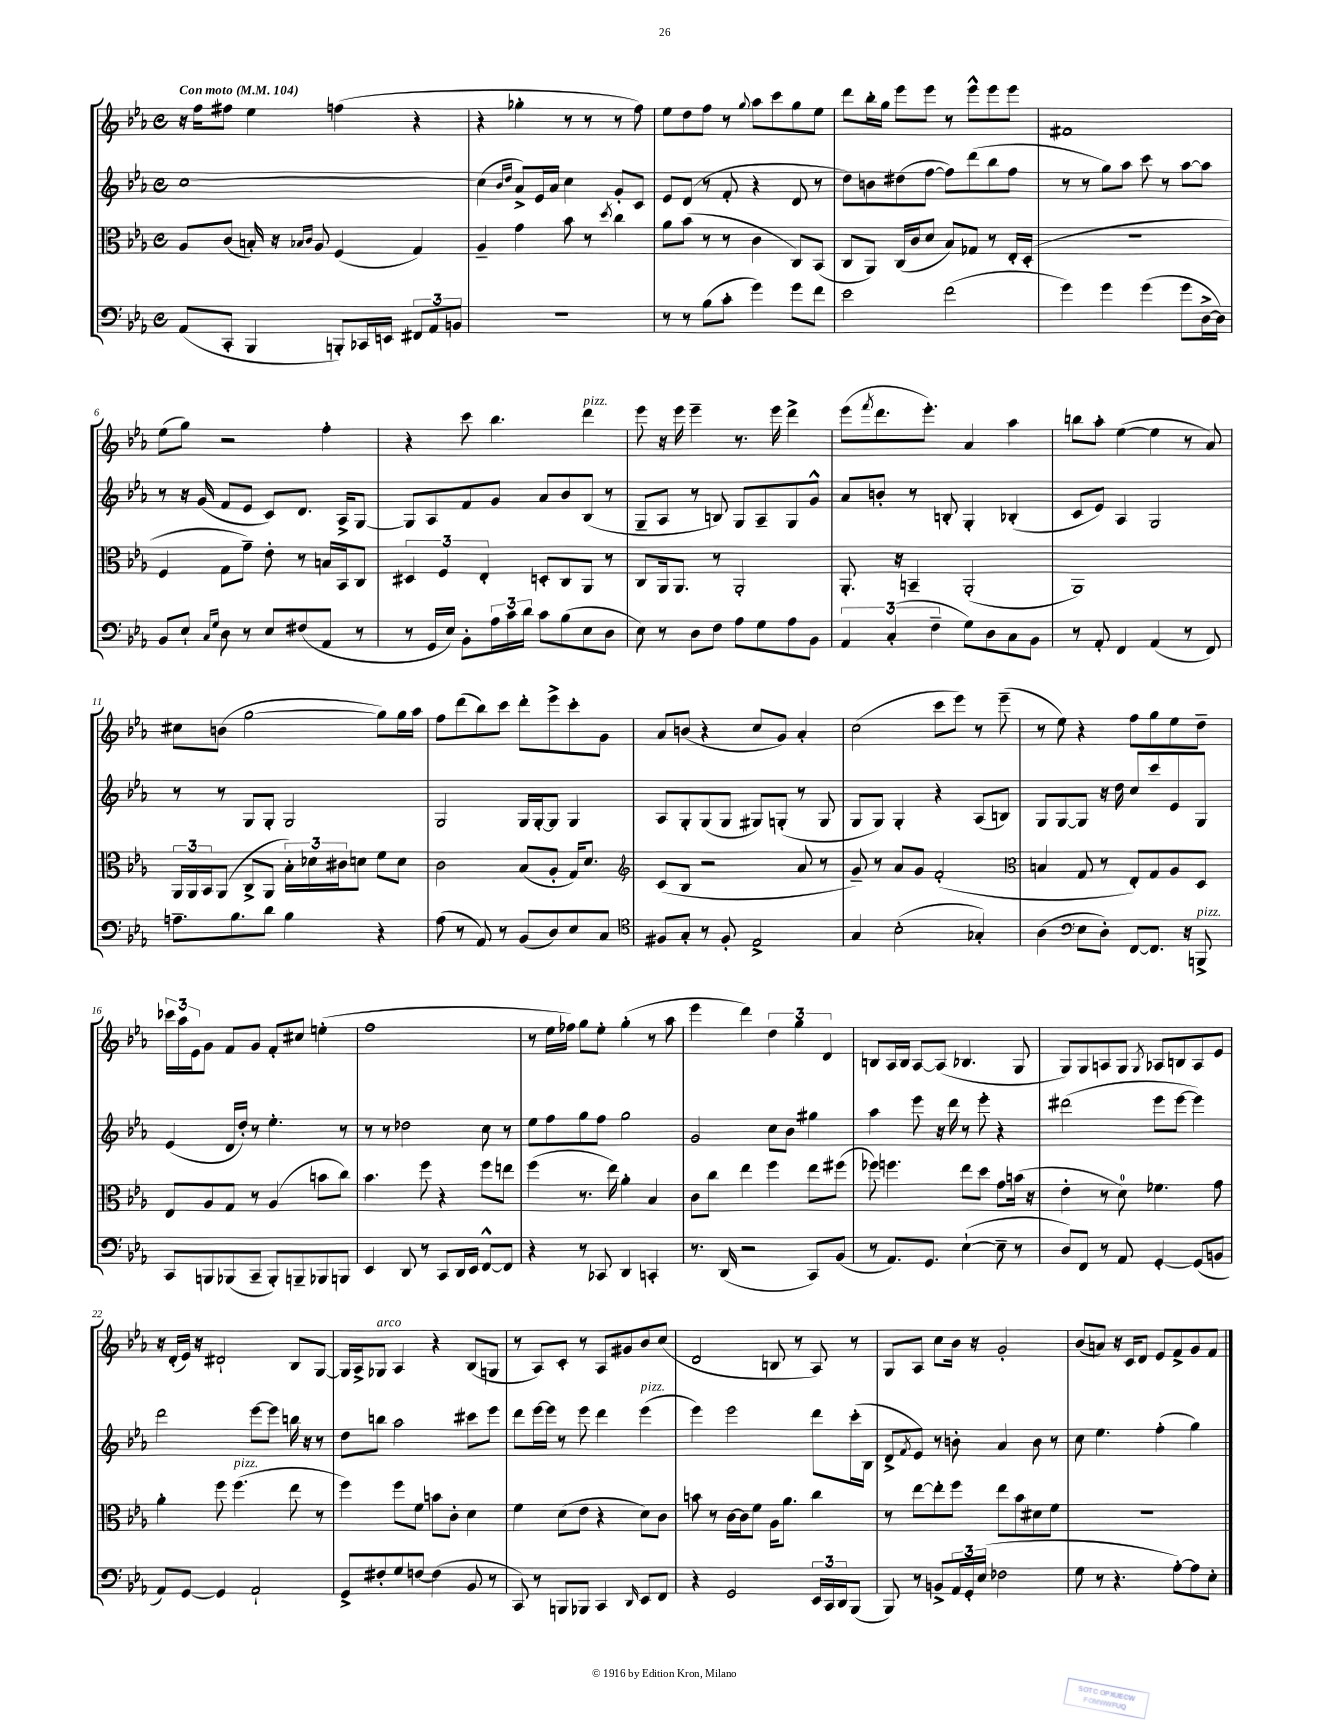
<<
\new StaffGroup <<
\new Staff = "s0" {
    \clef treble \key ees \major \defaultTimeSignature \time 4/4 \tempo "Con moto" 4 = 104
    r16 f''16 fis''8 ees''4 f''4( r4 |
    r4 ges''4-. r8 r8 r8 f''8) |
    ees''8 d''8 f''8 r8 \appoggiatura { g''8 } aes''8 c'''8 g''8 ees''8 |
    d'''8 bes''16-. g''16 ees'''8 ees'''8 r8 ees'''8-^ ees'''8 ees'''8 |
    fis'1 |
    ees''8( g''8) r2 f''4-. |
    r4 c'''8 bes''4. d'''4^\markup { \italic "pizz." } |
    ees'''8 r16 ees'''16 ees'''4-- r8. ees'''16 d'''4-> |
    ees'''8( \acciaccatura { f'''8 } d'''8. ees'''8.-.) aes'4 aes''4 |
    b''8 aes''8-. ees''4~( ees''4 r8 aes'8) |
    cis''8 b'8( g''2~ g''8) g''16 aes''16 |
    f''8 d'''8( bes''8) c'''8 d'''8-. ees'''8-> c'''8-. g'8 |
    aes'8 b'8( r4 c''8 g'8) aes'4-. |
    c''2( c'''8 ees'''8) r8 ees'''8--( |
    r8 ees''8) r4 f''8 g''8 ees''8 d''8-- |
    \tuplet 3/2 { ces'''16 aes''16 ees'16 } g'8 f'8 g'8 f'8-. cis''8 e''4-.( |
    f''1 |
    r8 ees''16 fes''16) g''8 ees''8-. g''4-.( r8 aes''8 |
    ees'''4 d'''4) \tuplet 3/2 { d''4 g''4 d'4 } |
    b8 aes16 b16 aes8~ aes8( bes4. g8 |
    g8) g8 a8 g8 \acciaccatura { g8 } aes8 b8 aes8 ees'8 |
    r16 d'16-.( ees'16) r16 dis'2-! bes8 g8~ |
    g16 aes16-> ges8^\markup { \italic "arco" } aes4 r4 bes8( g8 |
    r8 aes8) c'8-. r8 aes8 gis'8 bes'8 c''8( |
    d'2 b8 r8 aes8) r8 |
    g8 aes8 c''8 bes'16 r16 g'2-. |
    bes'8( a'8) r16 c'16 d'8 ees'8 f'8-> g'8 f'8 \bar "|." |
}
\new Staff = "s1" {
    \clef treble \key ees \major \defaultTimeSignature \time 4/4
    c''1~ |
    c''4( \grace { bes'16 d''16 } aes'8->) ees'16 aes'16 c''4 g'8-. c'8 |
    ees'8 d'8( r8 f'8-. r4 d'8 r8 |
    d''8) b'8 dis''8( f''8~ f''8) d'''8( bes''8 f''8 |
    r8 r8 g''8) aes''8 c'''8 r8 aes''8~ aes''8 |
    r8 r16 g'16( f'8 ees'8 c'8) d'8. aes16-> g8~ |
    g8 aes8 f'8 g'8 aes'8 bes'8 bes8( r8 |
    g8-- aes8 r8 b8) g8 aes8-- g8 g'8-^ |
    aes'8 b'8-. r8 b8-. g4-. bes4-.( |
    c'8 ees'8) aes4 g2 |
    r8 r8 g8 g8-. g2 |
    g2 g16 g16~-. g8 g4 |
    aes8 g8-. g8( g8 gis8) g8-.( r8 g8 |
    g8 g8) g4-. r4 aes8( b8) |
    g8 g8~ g8 r16 d''16 c''8 c'''8 ees'8 g8 |
    ees'4( d'16 d''16-.) r8 ees''4.-. r8 |
    r8 r8 des''2 c''8 r8 |
    ees''8 f''8 g''8 f''8 g''2 |
    g'2 c''8 bes'8 gis''4 |
    aes''4 ees'''8 r16 d'''16 r8 ees'''8-. r4 |
    dis'''2( ees'''8 ees'''8~ ees'''4) |
    d'''2 ees'''8~ ees'''8 b''16 r16 r8 |
    d''8 b''8 aes''2 cis'''8 ees'''8 |
    d'''8 ees'''16~ ees'''16 r8 ees'''8 d'''4 ees'''4^\markup { \italic "pizz." }( |
    ees'''4) ees'''2 d'''8 c'''16-.( bes16 |
    d'8-> \acciaccatura { f'8 } ees'8) r8 b'8-. aes'4 b'8 r8 |
    c''8 ees''4. f''4-.( g''4) \bar "|." |
}
\new Staff = "s2" {
    \clef alto \key ees \major \defaultTimeSignature \time 4/4
    aes8 c'8( b16-.) r16 \grace { bes16 c'16 } aes8 f4( g4) |
    aes4-- g'4 bes'8 r8 \acciaccatura { d''8 } c''4 |
    aes'8 bes'8( r8 r8 c'4 c8) bes,8( |
    c8 aes,8) c16( c'16 d'8 bes8) ges8 r8 ees16-. d16-.( |
    R1 |
    f4 g8 g'8--) ees'8-. r8 b16 bes,16 c8 |
    \tuplet 3/2 { dis4 f4 ees4-. } d8-. c8 aes,8 r8 |
    c8 aes,16 aes,8. r8 aes,2-. |
    aes,8.-. r16 b,4-- aes,2-.( |
    aes,1) |
    \tuplet 3/2 { aes,16 aes,16 bes,16 } aes,8( c8-> aes,8 \tuplet 3/2 { bes16-.) des'16 cis'16 } d'8 f'8 d'8 |
    c'2 bes8( aes8-. g16) d'8. |
    \clef treble c'8( bes8 r2 aes'8 r8 |
    g'8--) r8 aes'8 g'8 f'2-.( |
    \clef alto b4 g8 r8 ees8-.) g8 aes8 d8 |
    ees8 aes8 g8 r8 aes4( b'8 c''8) |
    bes'4. f''8 r4 f''8 e''8 |
    f''4( r8. ees''16) aes'4-. bes4 |
    c'8 c''8 ees''4 f''4 ees''8 fis''8( |
    fes''8) f''4. ees''8 d''8 g'8 b'16( r16 |
    ees'4-. r8 d'8-0) fes'4. g'8 |
    aes'4-. f''8 f''4.^\markup { \italic "pizz." }( ees''8 r8 |
    f''4) f''8 f'8 b'8 c'8-. d'4 |
    f'4 d'8( ees'8 r4 d'8) c'8 |
    b'8 r8 c'16~ c'16 f'8 aes16 aes'8. c''4 |
    r8 ees''8~ ees''8-. f''8 ees''8 bes'8 dis'8 f'8 |
    R1 \bar "|." |
}
\new Staff = "s3" {
    \clef bass \key ees \major \defaultTimeSignature \time 4/4
    aes,8( c,8-. bes,,4 b,,8-.) ces,16 e,16 \tuplet 3/2 { fis,8 aes,8 b,8 } |
    R1 |
    r8 r8 bes8( c'8-. g'4) g'8 f'8 |
    ees'2 f'2( |
    g'4) g'4 g'4( g'8 d16~-> d16) |
    bes,8 ees8-! \grace { c16 g16 } d8 r8 ees8 fis8( aes,8 r8 |
    r8 g,16 ees16) bes,8-. \tuplet 3/2 { aes16 c'16 d'16 } c'8 bes8( ees8 d8 |
    ees8) r8 d8 f8 aes8 g8 aes8 bes,8 |
    \tuplet 3/2 { aes,4 c4-.( f4-- } g8) d8 c8 bes,8 |
    r8 aes,8-. f,4 aes,4( r8 f,8) |
    a8.-- bes8. d'8 bes4 r4 |
    aes8( r8 aes,8) r8 bes,8( d8) ees8 c8 |
    \clef tenor fis8 g8-. r8 fis8-. ees2-> |
    g4 bes2-.( ges4-.) |
    aes4( \clef bass ees8 d8-.) f,8~ f,8. r16 b,,8->^\markup { \italic "pizz." } |
    c,8 b,,8 bes,,8( c,8-- bes,,8-.) b,,8-- bes,,8 b,,8 |
    ees,4 d,8 r8 c,8 d,16 ees,16 f,8~-^ f,8 |
    r4 r8 ces,8 d,4 c,4-. |
    r8. d,16( r2 c,8) bes,8( |
    r8 aes,8.) g,8. ees4~-!( ees8-- r8 |
    d8) f,8 r8 aes,8 g,4~-. g,8( b,8 |
    aes,8) g,8~ g,4 aes,2-! |
    g,8-> fis8-. g8 f8~ f4( bes,8 r8 |
    c,8) r8 b,,8 bes,,8 c,4 \grace { d,16 } ees,8 f,8 |
    r4 g,2 \tuplet 3/2 { ees,16 c,16 d,16 } bes,,8( |
    bes,,8) r8 b,8-> \tuplet 3/2 { aes,16 g,16-. ees16( } fes2 |
    g8 r8 r4. aes8~-.) aes8 ees8-. \bar "|." |
}
>>
>>
